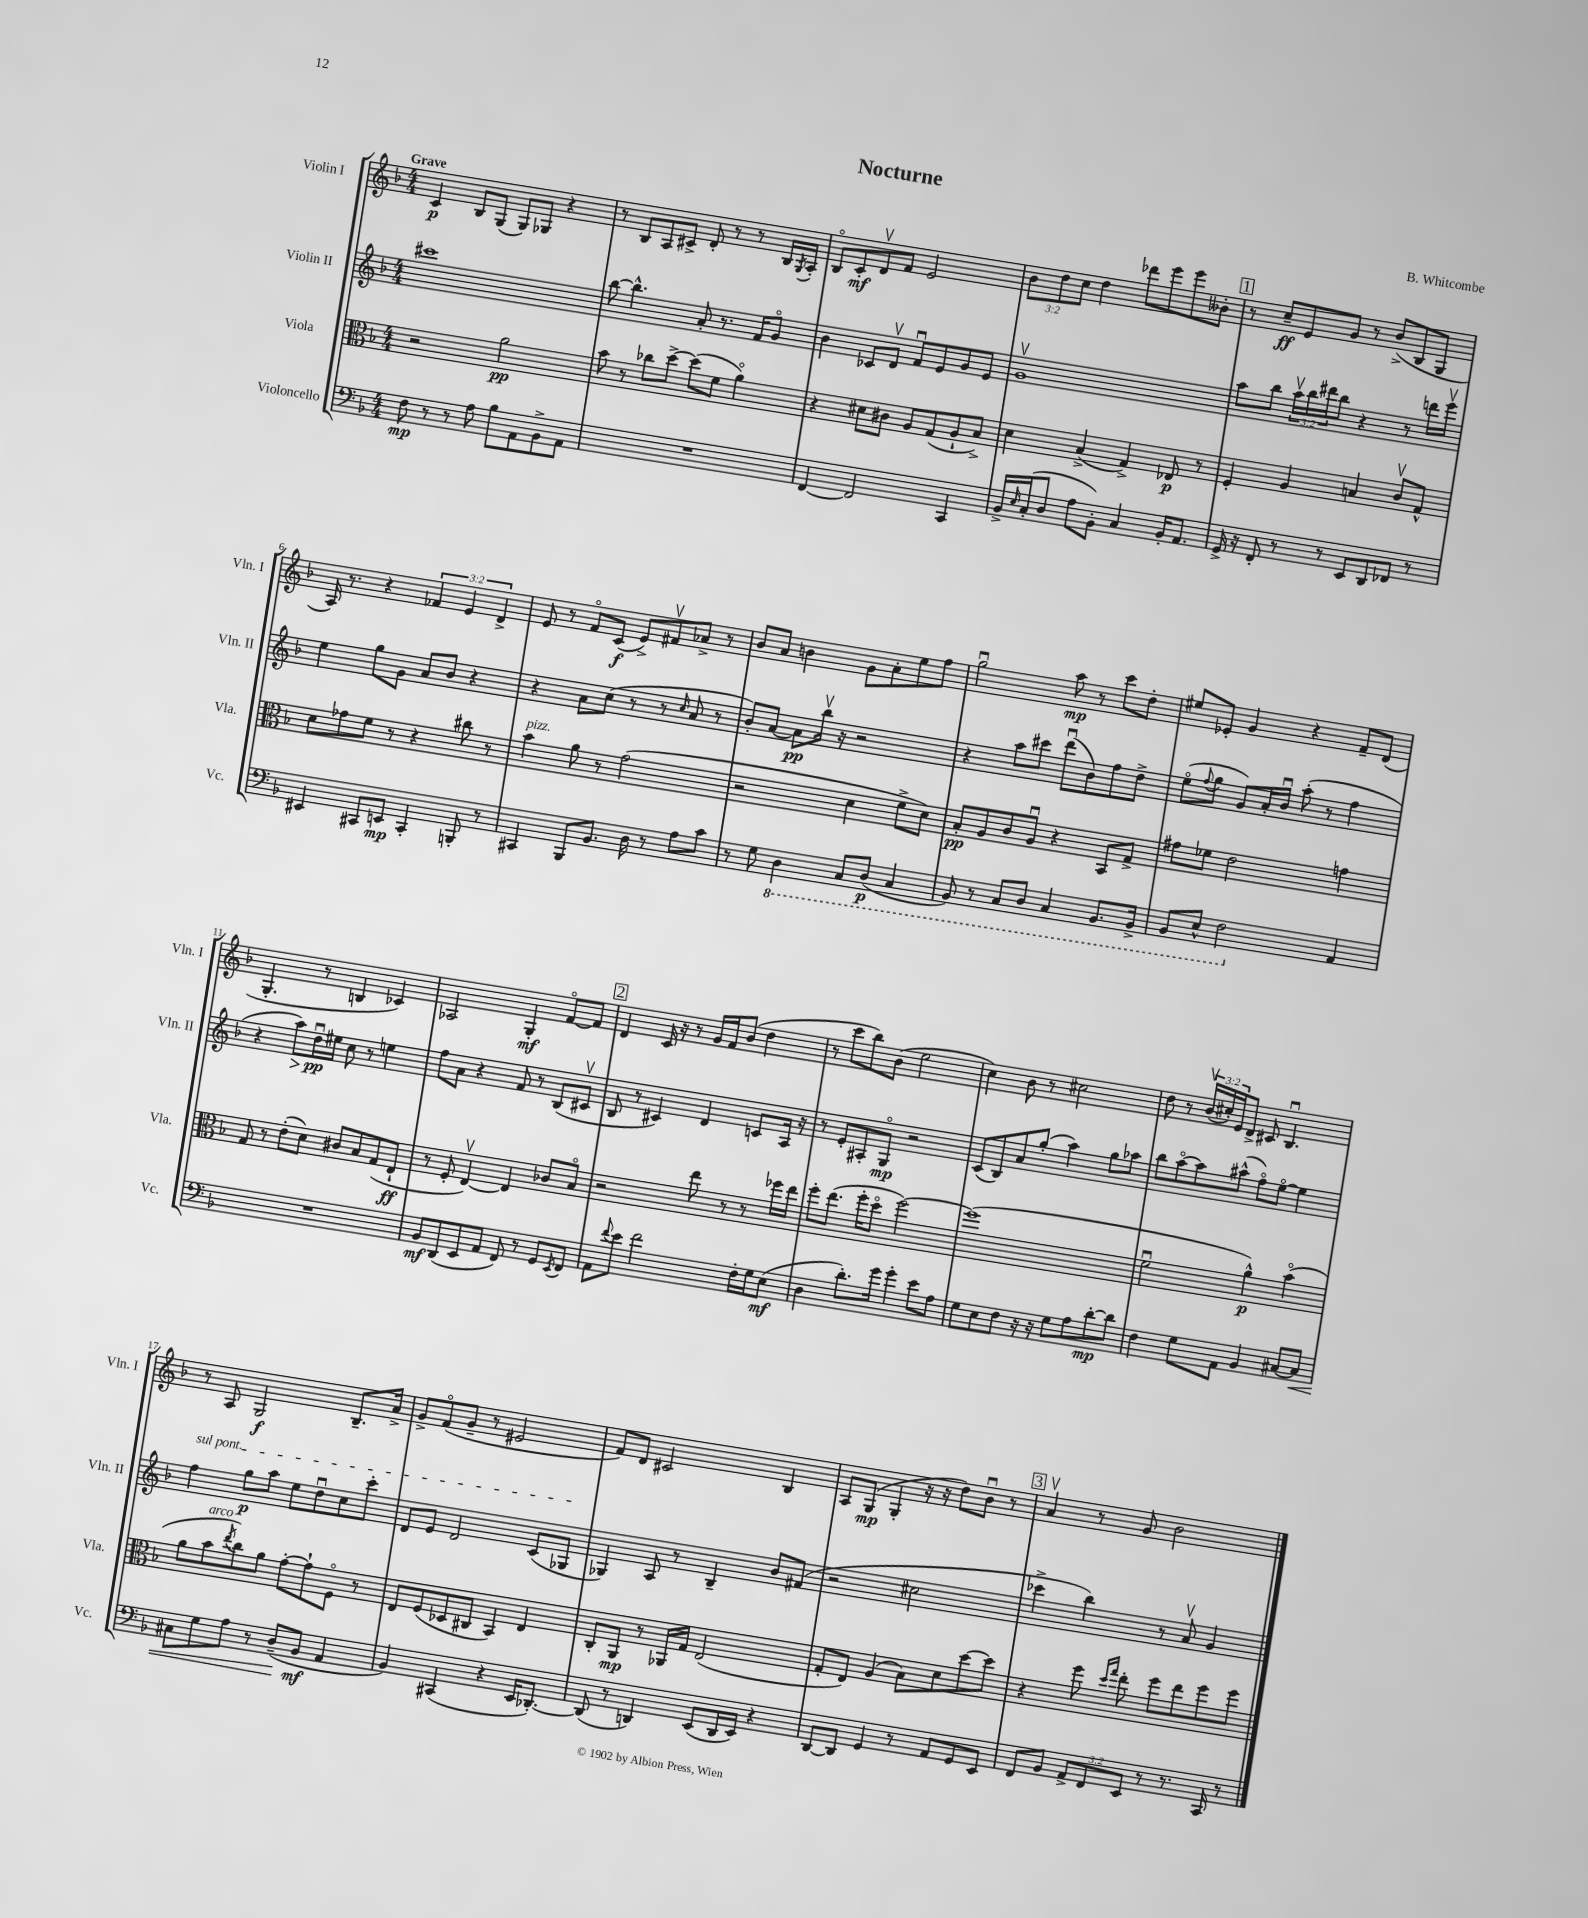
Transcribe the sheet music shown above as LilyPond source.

\header { title = "Nocturne" composer = "B. Whitcombe" }
<<
\new StaffGroup <<
\new Staff = "s0" \with { instrumentName = "Violin I" shortInstrumentName = "Vln. I" } {
    \clef treble \key f \major \numericTimeSignature \time 4/4 \override Staff.TupletNumber.text = #tuplet-number::calc-fraction-text \tempo "Grave"
    c'4\p bes8 g8( g8) ges8 r4 |
    r8 bes8 a8 cis'8-> d'8-. r8 r8 bes16 \acciaccatura { g8 } a16-. |
    bes8\flageolet c'8-.\mf d'8\upbow f'8 e'2 |
    \tuplet 3/2 { bes'8 d''8 c''8 } d''4 des'''8 e'''8 e'''8 beses'8-. |
    \mark \markup { \box "1" } r8 c''8--\ff e'8 g'8 r8 bes'8->( bes8 g8 |
    a16) r8. r4 \tuplet 3/2 { fes'4 e'4 d'4-> } |
    e'8 r8 f'8\flageolet c'8\f( e'8->) fis'8\upbow aes'8-> r8 |
    bes'8 a'8 b'4 g'8 a'8-. e''8 f''8 |
    g''2\downbow a''8\mp r8 c'''8 d''8-. |
    eis''8 ees'8-. g'4 r4 f'8-- d'8( |
    g4.-. r8 b4 ces'4) |
    aes2 g4-.\mf f'8~\flageolet f'8 |
    \mark \markup { \box "2" } d'4 c'16 r16 r8 g'16 f'16 bes'8( d''4 |
    r8 c'''8 bes''8) bes'8( e''2 |
    c''4) bes'8 r8 cis''2 |
    d''8 r8 \tuplet 3/2 { bes'16\upbow( cis''16-.) e'16 } d'8-> cis'8 bes4.\downbow |
    r8 a8 g2\f bes8.-- a'16-> |
    g'8-> f'8\flageolet( g'8-- r8 eis'2 |
    f'8) d'8 cis'2 bes4 |
    a8 g8\mp( g4-. r16 r16 d''8) bes'8\downbow r8 |
    \mark \markup { \box "3" } a'4\upbow r8 g'8 bes'2 \bar "|." |
}
\new Staff = "s1" \with { instrumentName = "Violin II" shortInstrumentName = "Vln. II" } {
    \clef treble \key f \major \numericTimeSignature \time 4/4 \override Staff.TupletNumber.text = #tuplet-number::calc-fraction-text
    cis'''1 |
    bes''8~ bes''4.-^ a'8-. r8. f'16 g'8\flageolet |
    bes'4 ces'8 d'8\upbow f'8\downbow e'8 g'8 e'8 |
    g'1\upbow |
    \mark \markup { \box "1" } a''8 bes''8 \tuplet 3/2 { a''16\upbow bes''16 dis'''16 } bes''8 r4 r8 d'''16 e'''16\upbow |
    e''4 g''8 g'8 a'8 bes'8 r4 |
    r4 a'8 c''8( r8 r8 \grace { c''16 } a'8 r8 |
    bes'8-.) a'8~ a'8\pp bes''16\upbow r16 r2 |
    r4 a''8 cis'''8 d'''8\downbow( bes'8) f''8 d''8-> |
    e''8\flageolet( \appoggiatura { f''8 } g''8 g'8) a'16-. bes'16\downbow a''8-.( r8 f''4 |
    r4 a''8\>) d''16\downbow\pp\! eis''16 c''8 r8 e''4 |
    f''8 a'8 r4 f'8 r8 bes8( cis'8\upbow |
    \mark \markup { \box "2" } bes8 r8 cis'4) d'4 c'8 a16 r16 |
    r8 e'8-. ais8-. g8\flageolet\mp r2 |
    c'8( bes8) a'8 g''8-.( a''4) g''8 aes''8 |
    bes''8 a''8~\flageolet a''8 ais''8-^( f''8\flageolet) e''8~\flageolet e''4 |
    \once \override TextSpanner.bound-details.left.text = \markup { \italic "sul pont." } f''4\startTextSpan g''8\p a''8 e''8 d''8\downbow c''8 c'''8-. |
    d'8 e'8 d'2 c'8( ges8\stopTextSpan |
    ges4) a8 r8 bes4-- bes'8 fis'8( |
    r2 cis''2 |
    \mark \markup { \box "3" } ces'''4-> bes''4) r8 a'8\upbow g'4 \bar "|." |
}
\new Staff = "s2" \with { instrumentName = "Viola" shortInstrumentName = "Vla." } {
    \clef alto \key f \major \numericTimeSignature \time 4/4
    r2 a'2\pp |
    bes'8 r8 ces''8 d''8~-> d''8( f'8 a'4\flageolet) |
    r4 dis'8 cis'8 a8 g8( a8-! bes8->) |
    d'4 bes4->( g4->) ees8\p r8 |
    \mark \markup { \box "1" } f4-. a4 b4 c'8\upbow g8-^ |
    d'8 ges'8 f'8 r8 r4 cis''8 r8 |
    bes'4^\markup { \italic "pizz." } a'8 r8 g'2( |
    r2 d'4 f'8-> d'8) |
    bes8-.\pp a8 c'8 a8\downbow r4 bes,8 g8-> |
    gis'8 fes'8 e'2 g'4 |
    g8 r8 e'8-.( d'8) cis'8 bes8 g8( e8-!\ff |
    r8 f8-. e4~\upbow) e4 ces'8 bes8\flageolet |
    \mark \markup { \box "2" } r2 e''8 r8 r8 fes''16 e''16 |
    f''8-. e''8.( f''16-. d''8\flageolet f''2~) |
    f''1( |
    f'2\downbow a'4-^\p) bes'4\flageolet( |
    a'8 bes'8^\markup { \italic "arco" } \acciaccatura { e''8 } c''8) a'8 g'8~-. g'8-! f8\flageolet r8 |
    e8 f8( des8 cis8 bes,4) e4 |
    c8-. a,8\mp r8 aes,16 g16 e2( |
    g8-. e8) a4( bes8) d'8 d''8~ d''8 |
    \mark \markup { \box "3" } r4 f''8 \grace { d''16 g''16 } e''8-. f''8 e''8 f''8 f''8 \bar "|." |
}
\new Staff = "s3" \with { instrumentName = "Violoncello" shortInstrumentName = "Vc." } {
    \clef bass \key f \major \numericTimeSignature \time 4/4 \override Staff.TupletNumber.text = #tuplet-number::calc-fraction-text
    f8\mp r8 r8 a8 bes8 a,8 bes,8-> a,8 |
    R1 |
    f,4~ f,2 c,4 |
    bes,16-> \grace { e16 } c16-.( d8 a8 bes,8-.) c4 bes,16-. a,8. |
    \mark \markup { \box "1" } g,16-> r16 f,8-. r8 r8 e,8 d,8 fes,8 r8 |
    eis,4 cis,8 e,8\mp cis,4-. b,,8-. r8 |
    cis,4 bes,,8 bes,8. d16 r8 a8 c'8 |
    r8 g8 \ottava #-1 d,4 c,8 d,8\p( c,4 |
    bes,,8) r8 c,8 d,8 c,4 bes,,8. bes,,16-> |
    bes,,8 e,8-^ f,2 \ottava #0 a,4 |
    R1 |
    bes,8\mf d,8( e,8 a,8 f,8) r8 g,8 \acciaccatura { e,8 } f,8 |
    \mark \markup { \box "2" } a,8 \appoggiatura { f'8 } e'8 f'2 f16-. g16 e8\mf( |
    d4 d'8.-.) g'16 g'4-. e'8 a8 |
    g8 e8 f8 r16 r16 g8 a8 d'8~-.\mp d'8 |
    f4 g8 a,8 bes,4 cis8~ cis8\< |
    cis8 g8 a8 r8 d8--\!( bes,8\mf a,4 |
    bes,4) cis,4( r4 e,16 des,8.~-.) |
    des,8( r8 d,4) e,8( d,16 e,16) r4 |
    d,8~ d,8 g,4 r8 a,8 g,8 e,8 |
    \mark \markup { \box "3" } f,8 bes,8 \tuplet 3/2 { a,8-> f,8 e,8 } r8 r8. c,16 r8 \bar "|." |
}
>>
>>
